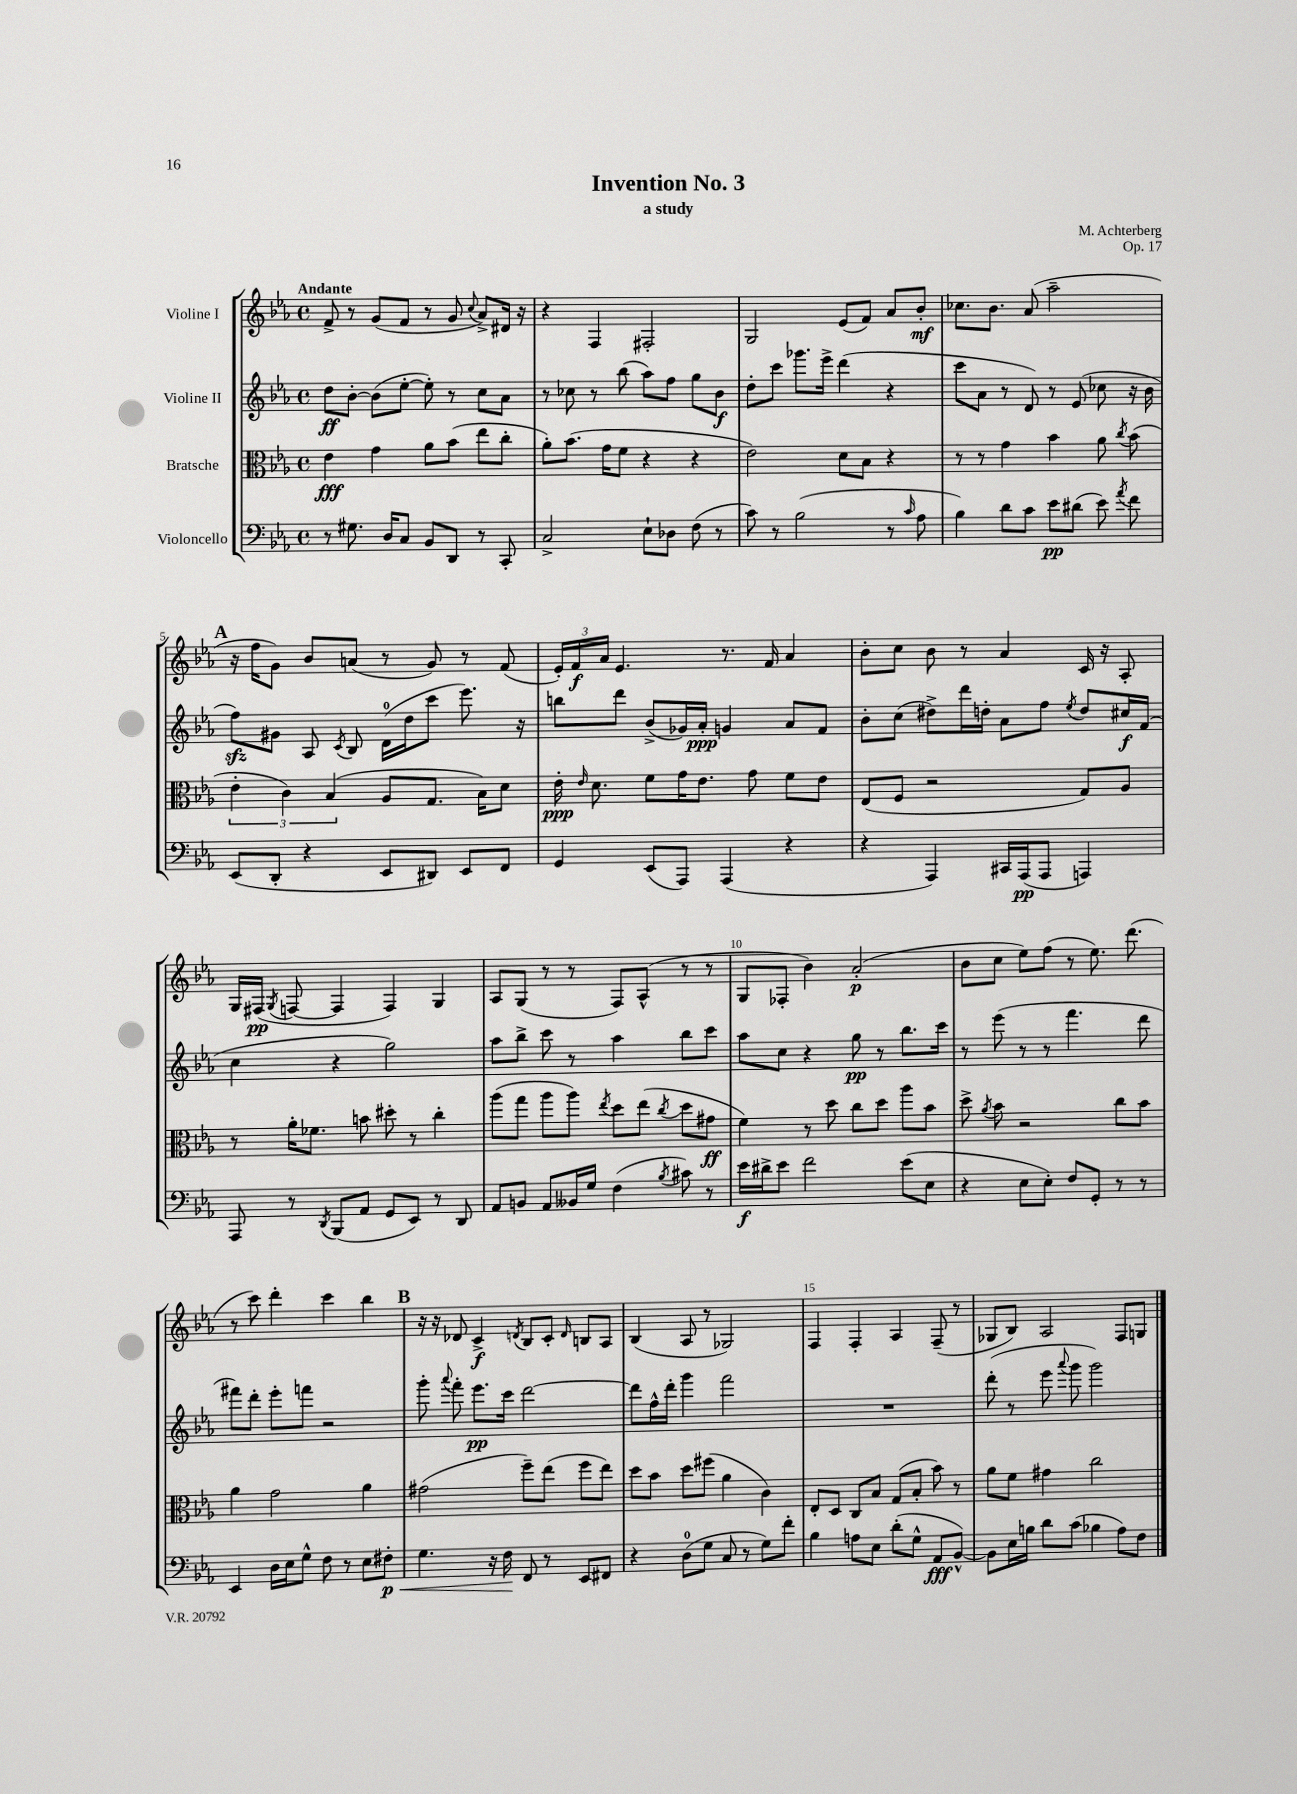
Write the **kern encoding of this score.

**kern	**dynam	**kern	**dynam	**kern	**dynam	**kern	**dynam
*part4	*part4	*part3	*part3	*part2	*part2	*part1	*part1
*staff4	*staff4	*staff3	*staff3	*staff2	*staff2	*staff1	*staff1
*I"Violoncello	*	*I"Bratsche	*	*I"Violine II	*	*I"Violine I	*
*clefF4	*	*clefC3	*	*clefG2	*	*clefG2	*
*k[b-e-a-]	*	*k[b-e-a-]	*	*k[b-e-a-]	*	*k[b-e-a-]	*
*M4/4	*	*M4/4	*	*M4/4	*	*M4/4	*
*met(c)	*	*met(c)	*	*met(c)	*	*met(c)	*
=1	=1	=1	=1	=1	=1	=1	=1
!	!	!	!	!	!	!LO:TX:a:B:t=Andante	!
8r	.	4e-\	fff	8dd\L	ff	8f^/	.
8.G#X\	.	.	.	[8b-'\J	.	8r	.
.	.	4g\	.	(8b-\L]	.	(8g/L	.
16D/KL	.	.	.	.	.	.	.
8C/J	.	.	.	[8ee-'\J	.	8f/J	.
8BB-/L	.	8a-\L	.	8ee-'\])	.	8r	.
8DD/J	.	(8b-\J	.	8r	.	8g/	.
.	.	.	.	.	.	8qqcc/	.
8r	.	8ee-\L	.	8cc\L	.	8a-^/L)	.
8CC'/	.	8cc'\J	.	8a-\J	.	16d#X/Jk	.
.	.	.	.	.	.	16r	.
=2	=2	=2	=2	=2	=2	=2	=2
2C^/	.	8a-'\L)	.	8r	.	4r	.
.	.	(8.b-\J	.	8cc-X\	.	.	.
.	.	.	.	8r	.	4F/	.
.	.	16g\KL	.	.	.	.	.
.	.	8f\J	.	(8bb-\	.	.	.
8E-`\L	.	4r	.	8aa-\L)	.	2F#X'/	.
8D-X\J	.	.	.	8ff\J	.	.	.
(8F\	.	4r	.	8gg\L	.	.	.
8r	.	.	.	8b-\J	f	.	.
=3	=3	=3	=3	=3	=3	=3	=3
8c\)	.	2e-\)	.	8dd'\L	.	2G/	.
8r	.	.	.	8ccc\J	.	.	.
(2B-\	.	.	.	8.ggg-X\L	.	.	.
.	.	.	.	16eee-^\Jk	.	.	.
.	.	8d\L	.	(4ddd\	.	(8e-/L	.
.	.	8B-\J	.	.	.	8f/J)	.
8r	.	4r	.	4r	.	8a-/L	.
16qqc/	.	.	.	.	.	.	.
8A-\	.	.	.	.	.	8b-'/J	mf
=4	=4	=4	=4	=4	=4	=4	=4
4B-\)	.	8r	.	8ccc\L	.	8.cc-X\L	.
.	.	8r	.	8a-\J	.	.	.
.	.	.	.	.	.	8.b-\J	.
8d\L	.	4g\	.	8r	.	.	.
8c\J	.	.	.	8d/)	.	(8a-/	.
8e-\L	pp	4b-\	.	8r	.	2aa-~\	.
(8d#X\J	.	.	.	(8e-/	.	.	.
8e-\)	.	8a-\	.	8cc-X\	.	.	.
8qa-/	.	8qcc/	.	.	.	.	.
8f\	.	(8b-\	.	16r	.	.	.
.	.	.	.	16b-\	.	.	.
!!LO:LB:g=z
!!LO:REH:place=s1:t=A
=5	=5	=5	=5	=5	=5	=5	=5
(8EE-/L	.	6e-'\	.	8ffzz\L)	.	16r	.
.	.	.	.	.	.	16ff\KL	.
8DD'/J	.	.	.	8g#X\J	.	8g\J)	.
.	.	6c\)	.	.	.	.	.
4r	.	.	.	8A-/	.	8b-/L	.
.	.	(6B-/	.	.	.	.	.
.	.	.	.	8qc/	.	.	.
.	.	.	.	8B-/	.	(8an/J	.
8EE-/L	.	8A-/L	.	(16d\LL	.	8r	.
.	.	.	.	16dd\J	.	.	.
8DD#X/J)	.	8.G/J	.	8ccc\J	.	8g/)	.
8EE-/L	.	.	.	8.eee-\)	.	8r	.
.	.	16B-\KL)	.	.	.	.	.
8FF/J	.	8d\J	.	.	.	(8f/	.
.	.	.	.	16r	.	.	.
=6	=6	=6	=6	=6	=6	=6	=6
4GG/	.	16e-'\	ppp	8bbn\L	.	24e-'/LL)	.
.	.	.	.	.	.	24f/	f
.	.	16qqe-/	.	.	.	.	.
.	.	8.d\	.	.	.	.	.
.	.	.	.	.	.	24a-/JJ	.
.	.	.	.	8ddd\J	.	4.e-/	.
(8EE-/L	.	8f\L	.	(8b-^/L	.	.	.
8AAA-/J)	.	16g\K	.	16g-X/L)	.	.	.
.	.	8.e-\J	.	16a-'/JJ	ppp	.	.
(4AAA-/	.	.	.	4gn/	.	8.r	.
.	.	8g\	.	.	.	.	.
.	.	.	.	.	.	16f/	.
4r	.	8f\L	.	8a-/L	.	4a-/	.
.	.	8e-\J	.	8f/J	.	.	.
=7	=7	=7	=7	=7	=7	=7	=7
4r	.	(8E-/L	.	8b-'\L	.	8b-'\L	.
.	.	8F/J	.	(8cc\J	.	8cc\J	.
4AAA-/)	.	2r	.	8dd#X^\L)	.	8b-\	.
.	.	.	.	16ddd\L	.	8r	.
.	.	.	.	16ddn'\JJ	.	.	.
16CC#X/LL	.	.	.	8a-\L	.	4a-/	.
(16AAA-/J	pp	.	.	.	.	.	.
8AAA-/J	.	.	.	8ff\J	.	.	.
.	.	.	.	8qee-/	.	.	.
4AAAn/)	.	8G/L)	.	8dd/L	.	16c/	.
.	.	.	.	.	.	16r	.
.	.	8A-/J	.	16cc#X/L	f	8A-'/	.
.	.	.	.	(16f/JJ	.	.	.
!!LO:LB:g=z
=8	=8	=8	=8	=8	=8	=8	=8
8AAA-/	.	8r	.	4cc\	.	16G/LL	.
.	.	.	.	.	.	(16F#X/JJ	pp
.	.	.	.	.	.	8qG/	.
8r	.	16a-'\KL	.	.	.	[8Fn/	.
.	.	8.f-X\J	.	.	.	.	.
8qDD/	.	.	.	.	.	.	.
(8BBB-/L	.	.	.	4r	.	4F/]	.
8AA-/J	.	8bn\	.	.	.	.	.
8GG/L	.	8dd#X'\	.	2gg\)	.	4F/)	.
8EE-/J)	.	8r	.	.	.	.	.
8r	.	4cc'\	.	.	.	4G/	.
8DD/	.	.	.	.	.	.	.
=9	=9	=9	=9	=9	=9	=9	=9
8AA-/L	.	(8aa-\L	.	8aa-\L	.	8A-/L	.
8BBn/J	.	8gg\J	.	8bb-^\J	.	(8G/J	.
8AA-/L	.	8aa-\L	.	8ccc\	.	8r	.
16BB--X/L	.	8aa-\J)	.	8r	.	8r	.
16G/JJ	.	.	.	.	.	.	.
.	.	8qee-/	.	.	.	.	.
(4F\	.	8dd\L	.	4aa-\	.	8F/L)	.
.	.	(8ee-\J	.	.	.	(8A-^^/J	.
8qB-/	.	8qcc/	.	.	.	.	.
8c#X\)	.	8dd\L	.	8bb-\L	.	8r	.
8r	.	8g#X\J	ff	8ccc\J	.	8r	.
=10	=10	=10	=10	=10	=10	=10	=10
16e-\LL	f	4f\)	.	8aa-\L	.	8G/L	.
16d#X^\J	.	.	.	.	.	.	.
8e-\J	.	.	.	8cc\J	.	8F-X'/J	.
2f\	.	8r	.	4r	.	4b-\)	.
.	.	8dd\	.	.	.	.	.
.	.	8cc\L	.	8gg\	pp	(2a-'/	p
.	.	8dd\J	.	8r	.	.	.
(8e-\L	.	8aa-\L	.	8.bb-\L	.	.	.
8E-\J	.	8b-\J	.	.	.	.	.
.	.	.	.	16ccc\Jk	.	.	.
=11	=11	=11	=11	=11	=11	=11	=11
4r	.	8dd^\	.	8r	.	8b-\L	.
.	.	8qa-/	.	.	.	.	.
.	.	8b-\	.	(8eee-\	.	8cc\J	.
8E-\L	.	2r	.	8r	.	8ee-\L)	.
8E-'\J)	.	.	.	8r	.	(8ff\J	.
8F/L	.	.	.	4.fff\	.	8r	.
8GG'/J	.	.	.	.	.	8.ee-\)	.
8r	.	8cc\L	.	.	.	.	.
.	.	.	.	.	.	(8.ddd\	.
8r	.	8b-\J	.	8ddd\	.	.	.
!!LO:LB:g=z
=12	=12	=12	=12	=12	=12	=12	=12
4EE-/	.	4a-\	.	8fff#X\L)	.	8r	.
.	.	.	.	8ddd'\J	.	8ccc\)	.
16D\LL	.	2g\	.	8eee-'\L	.	4ddd'\	.
16E-\J	.	.	.	.	.	.	.
8G^^\J	.	.	.	8fffn\J	.	.	.
8F\	.	.	.	2r	.	4ccc\	.
8r	.	.	.	.	.	.	.
8E-\L	.	4a-\	.	.	.	4bb-\	.
!	!LO:HP:b	!	!	!	!	!	!
8F#X'\J	< p	.	.	.	.	.	.
!!LO:REH:place=s1:t=B
=13	=13	=13	=13	=13	=13	=13	=13
4.G\	.	(2g#X\	.	8ggg'\	.	16r	.
.	.	.	.	.	.	16r	.
.	.	.	.	8qqaaa-/	.	.	.
.	.	.	.	8fff'\	.	8d-X/	.
.	.	.	.	8.eee-\L	pp	4c^/	f
16r	.	.	.	.	.	.	.
16F\	.	.	.	16ccc\Jk	.	.	.
.	.	.	.	.	.	8qdn/	.
8FF/	[	8ff~\L)	.	[2ddd\	.	8B-/L	.
8r	.	(8ee-\J	.	.	.	8c'/J	.
.	.	.	.	.	.	16qqd/	.
8EE-/L	.	8ff\L	.	.	.	8Bn/L	.
8FF#X/J	.	8ee-\J)	.	.	.	8A-/J	.
=14	=14	=14	=14	=14	=14	=14	=14
4r	.	8dd\L	.	8ddd\L]	.	(4B-/	.
.	.	8b-\J	.	16ff^^\L	.	.	.
.	.	.	.	16ddd'\JJ	.	.	.
(8D\L	.	8dd\L	.	4ggg\	.	8A-/	.
8G\J	.	(8ff#X\J	.	.	.	8r	.
8C/	.	4a-\	.	2fff\	.	2G-X/)	.
8r	.	.	.	.	.	.	.
8G\L)	.	4c\)	.	.	.	.	.
8f'\J	.	.	.	.	.	.	.
=15	=15	=15	=15	=15	=15	=15	=15
4B-\	.	8E-'/L	.	1r	.	4F/	.
.	.	8D/J	.	.	.	.	.
8An\L	.	8C/L	.	.	.	4F'/	.
8E-\J	.	8B-/J	.	.	.	.	.
(8d'\L	.	(8G/L	.	.	.	4A-/	.
8G^^\J	.	8B-'/J	.	.	.	.	.
8AA-/L	fff	8b-\)	.	.	.	(8F~/	.
[8BB-^^/J)	.	8r	.	.	.	8r	.
=16	=16	=16	=16	=16	=16	=16	=16
8BB-\L]	.	8a-\L	.	(8ddd'\	.	8G-X/L	.
16E-\L	.	8f\J	.	8r	.	8B-/J)	.
16Bn\JJ	.	.	.	.	.	.	.
8d\L	.	4g#X\	.	8eee-\	.	2A-/	.
.	.	.	.	8qqaaa-/	.	.	.
(8c\J	.	.	.	8ggg\	.	.	.
4B-X\	.	2cc\	.	2ggg\)	.	.	.
8A-\L)	.	.	.	.	.	8F/L	.
8F\J	.	.	.	.	.	8Gn/J	.
==	==	==	==	==	==	==	==
*-	*-	*-	*-	*-	*-	*-	*-
